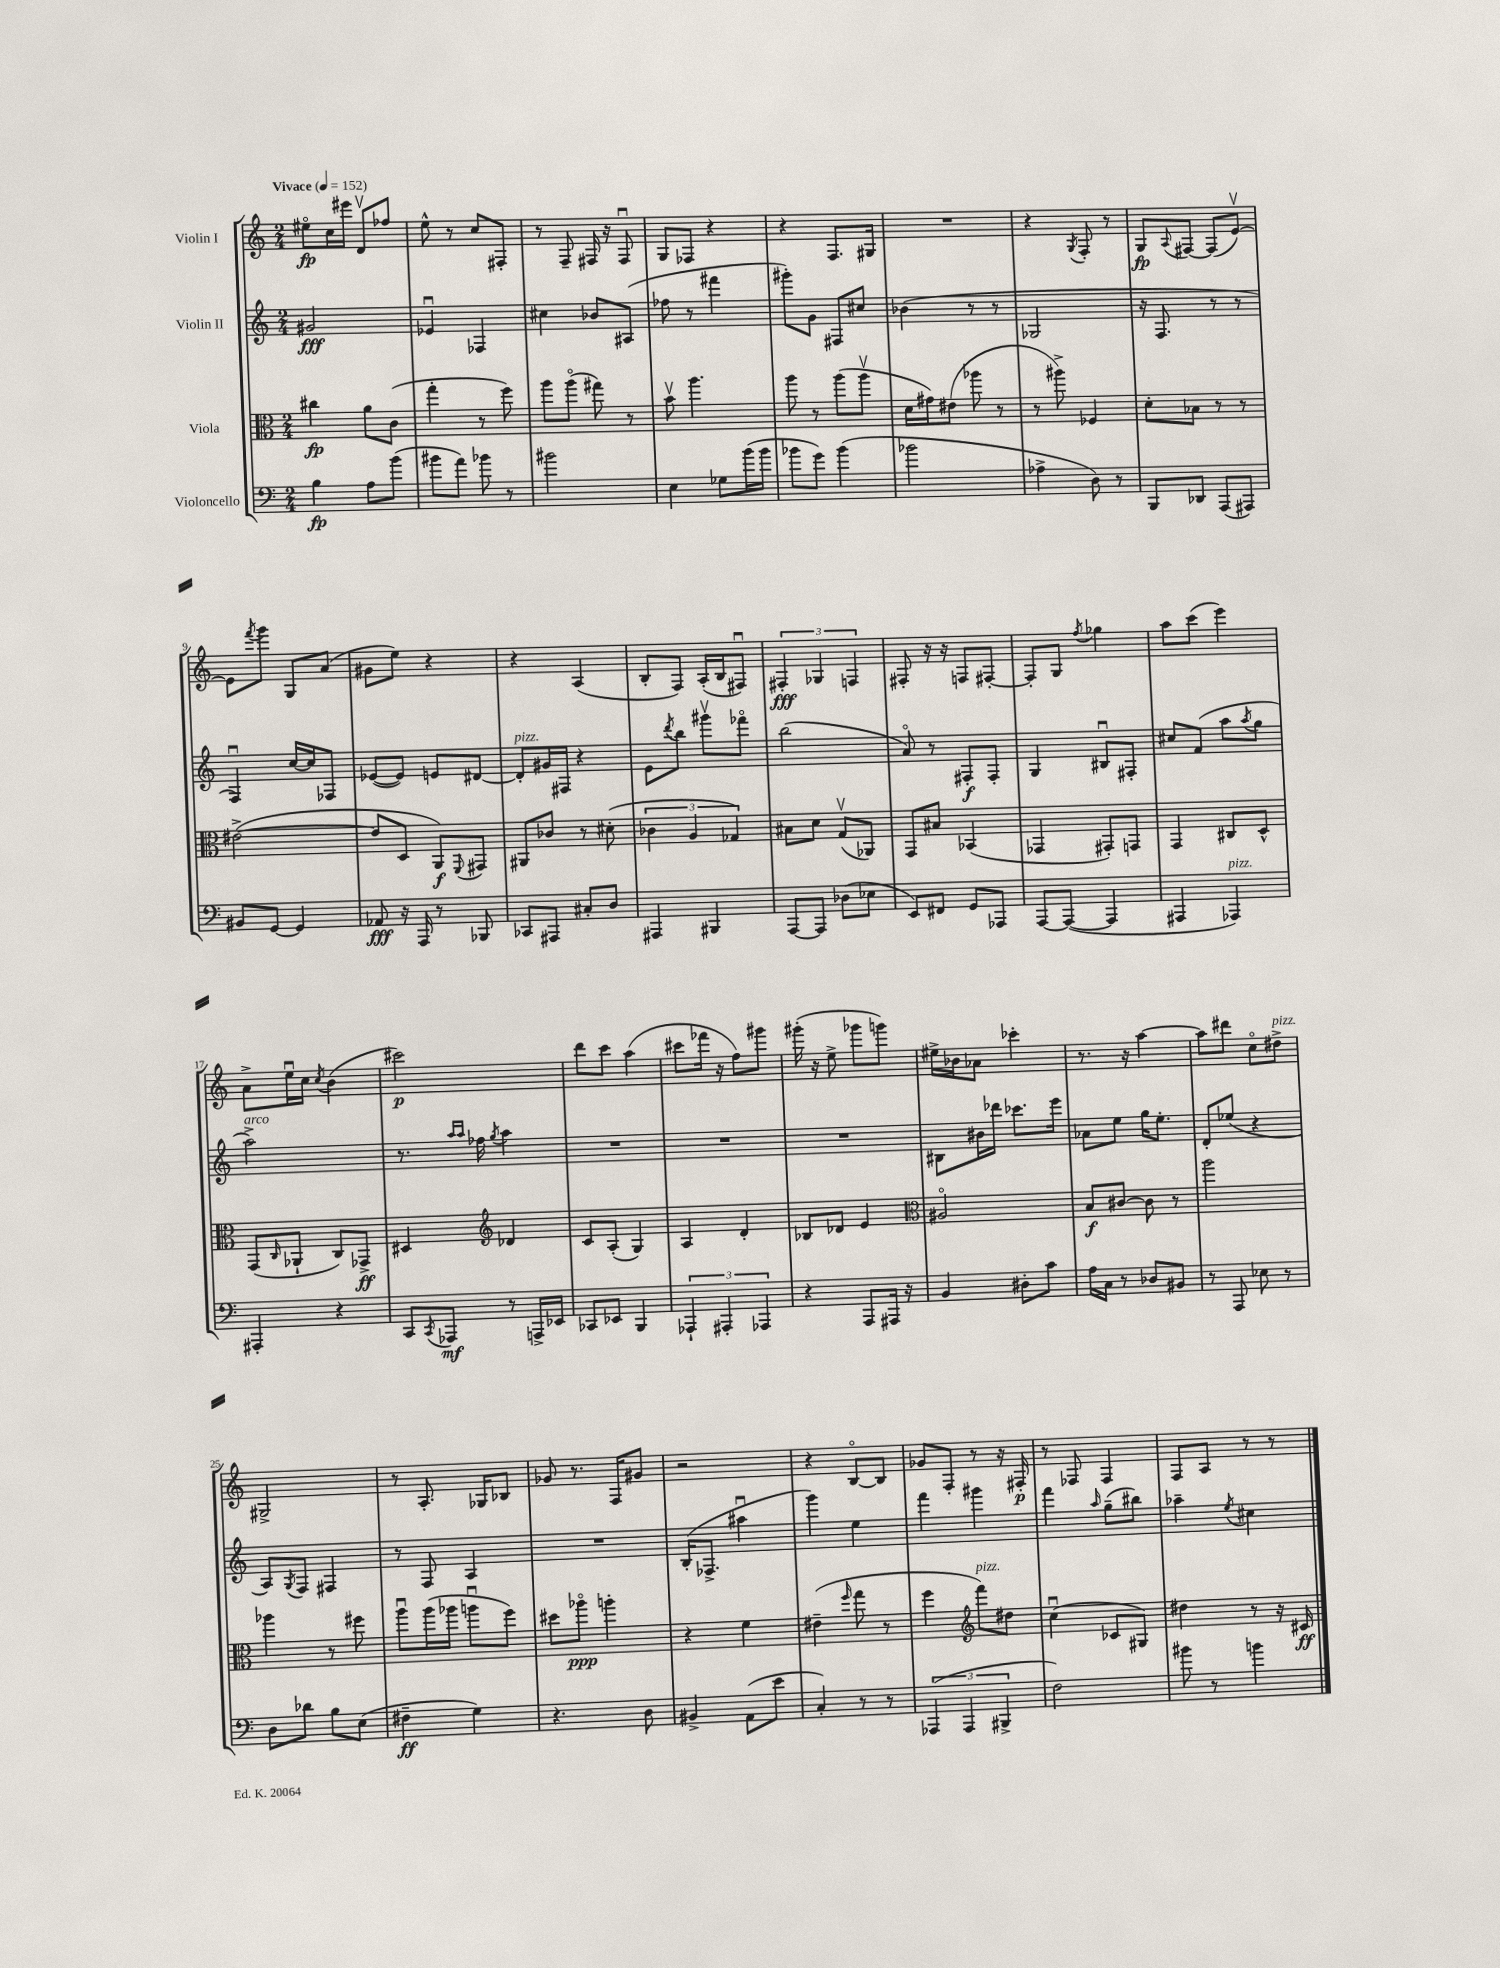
<<
\new StaffGroup <<
\new Staff = "s0" \with { instrumentName = "Violin I" } {
    \clef treble \key c \major \numericTimeSignature \time 2/4 \tempo "Vivace" 4 = 152
    eis''8\flageolet\fp c''16 eis'''16 d'8\upbow fes''8 |
    e''8-^ r8 c''8 fis8-. |
    r8 f8-- fis16 r16 fis8\downbow |
    g8 fes8 r4 |
    r4 f8. gis16 |
    R2 |
    r4 \acciaccatura { g8 } f8-. r8 |
    g8\fp \appoggiatura { a8 } fis8~ fis8( e'8~\upbow) |
    e'8 \acciaccatura { f'''8 } g'''8 g8 a'8( |
    gis'8 e''8) r4 |
    r4 a4( |
    b8-. f8) a16-.( b16 fis8\downbow) |
    \tuplet 3/2 { fis4-.\fff ges4 f4 } |
    fis8-. r16 r16 f8 fis8~-. |
    fis8-. g8 \acciaccatura { f''8 } ges''4 |
    a''8 c'''8( e'''4) |
    a'8-> e''16\downbow c''16 \acciaccatura { c''8 } b'4( |
    cis'''2\p) |
    d'''8 c'''8 a''4( |
    cis'''8 fes'''16 r16 f''8) gis'''8 |
    gis'''16-.( r16 e''8-> ges'''8 g'''8) |
    eis''16-> bes'16 aes'8 ces'''4-. |
    r8. r16 a''4~ |
    a''8 dis'''8 c''8\flageolet dis''8->^\markup { \italic "pizz." } |
    gis2-> |
    r8 a8.-. ges16 bes8 |
    ges'8 r8. f16 gis'8 |
    r2 |
    r4 b8~\flageolet b8 |
    ges'8 f8-. r8 r16 fis16-.\p |
    r8 fes8 fes4 |
    f8 a8 r8 r8 \bar "|." |
}
\new Staff = "s1" \with { instrumentName = "Violin II" } {
    \clef treble \key c \major \numericTimeSignature \time 2/4
    gis'2\fff |
    ees'4\downbow fes4 |
    cis''4 bes'8 ais8( |
    fes''8 r8 fis'''4 |
    gis'''8-.) g'8 fis8 cis''8 |
    bes'4( r8 r8 |
    ges2 |
    r16 f8. r8 r8 |
    f4\downbow) c''16~ c''16 fes8 |
    ees'8~( ees'8) e'8 dis'8~ |
    dis'8-.^\markup { \italic "pizz." } gis'16 fis16 r4 |
    e'8 \acciaccatura { d'''8 } b''8 gis'''8\upbow fes'''8\flageolet |
    b''2( |
    a'8\flageolet) r8 fis8-.\f fis8-. |
    g4 bis8\downbow fis8-. |
    cis''8 f'8( a''8 \acciaccatura { a''8 } g''8 |
    a''2->^\markup { \italic "arco" }) |
    r8. \grace { a''16 a''16 } fes''16 \acciaccatura { g''8 } a''4 |
    R2 |
    R2 |
    R2 |
    bis8 bis'16 des'''16 ces'''8. e'''16 |
    aes'8 e''8 g''16 e''8.-. |
    d'8-. ees''8( r4 |
    a8) \acciaccatura { g8 } f8 fis4 |
    r8 f8 a4 |
    R2 |
    b16-.( fes8.-> ais''4\downbow |
    g'''4) e''4 |
    f'''4 gis'''4 |
    f'''4 \grace { a''16 } g''8--( bis''8) |
    aes''4-- \acciaccatura { e''8 } cis''4 \bar "|." |
}
\new Staff = "s2" \with { instrumentName = "Viola" } {
    \clef alto \key c \major \numericTimeSignature \time 2/4
    cis''4\fp a'8 c'8( |
    g''4-. r8 f''8) |
    a''8 a''8\flageolet( gis''8) r8 |
    b'8\upbow a''4. |
    a''8 r8 a''8( a''8\upbow |
    d'16 gis'16) eis'8( aes''8 r8 |
    r8 ais''8->) fes4 |
    d'8-. bes8 r8 r8 |
    eis'2~->( |
    eis'8 d8 a,8\f) \appoggiatura { f,8 } gis,8 |
    ais,8 ces'8 r8 dis'8-.( |
    \tuplet 3/2 { ces'4 a4 ges4) } |
    bis8 d'8 g8\upbow( aes,8) |
    g,8 bis8 bes,4( |
    ges,4 gis,8-.) g,8 |
    g,4 cis8 d8-^ |
    g,8( \grace { c16 } aes,8-! c8) ges,8->\ff |
    dis4 \clef treble des'4 |
    c'8 a8-.( g4) |
    a4 d'4-. |
    bes8 des'8 e'4 |
    \clef alto ais2\flageolet |
    b8\f cis'8~ cis'8 r8 |
    a''2 |
    aes''4 r8 fis''8 |
    a''8\downbow a''16( aes''16 a''8\downbow f''8) |
    dis''8 aes''8\flageolet\ppp a''4-. |
    r4 f'4 |
    eis'4--( \grace { f''16 } g''8 r8 |
    f''4 \clef treble f'''8^\markup { \italic "pizz." }) dis''8 |
    c''4\downbow( ces'8 gis8) |
    dis''4 r8 r16 cis'16\ff \bar "|." |
}
\new Staff = "s3" \with { instrumentName = "Violoncello" } {
    \clef bass \key c \major \numericTimeSignature \time 2/4
    b4\fp a8 b'8( |
    bis'8 a'8) bes'8 r8 |
    bis'2 |
    e4 ges8 b'16( b'16 |
    bes'8 g'8) bes'4( |
    bes'2 |
    aes4-> d8) r8 |
    b,,8 des,8 a,,8( ais,,8) |
    bis,8 g,8~ g,4 |
    aes,8\fff r16 a,,16 r8 bes,,8 |
    ces,8 ais,,8 cis8-. d8 |
    ais,,4 bis,,4 |
    a,,8~ a,,8 des8( ees8 |
    e,8) fis,8 g,8 aes,,8 |
    a,,8~ a,,8~( a,,4 |
    ais,,4 aes,,4^\markup { \italic "pizz." }) |
    ais,,4-. r4 |
    c,8 \acciaccatura { c,8 } aes,,8\mf r8 a,,16-> ees,16 |
    ces,8 ees,8 b,,4 |
    \tuplet 3/2 { aes,,4-! ais,,4-. aes,,4 } |
    r4 a,,8 ais,,16 r16 |
    b,4 dis8-. c'8 |
    a16 c16 r8 des8 bis,8 |
    r8 a,,8 ees8 r8 |
    d8 des'8 b8 e8( |
    fis4--\ff g4) |
    r4. d8 |
    bis,4-> a,8( e'8 |
    c4-.) r8 r8 |
    \tuplet 3/2 { aes,,4( aes,,4 bis,,4-> } |
    f2) |
    bis'8 r8 b'4 \bar "|." |
}
>>
>>
